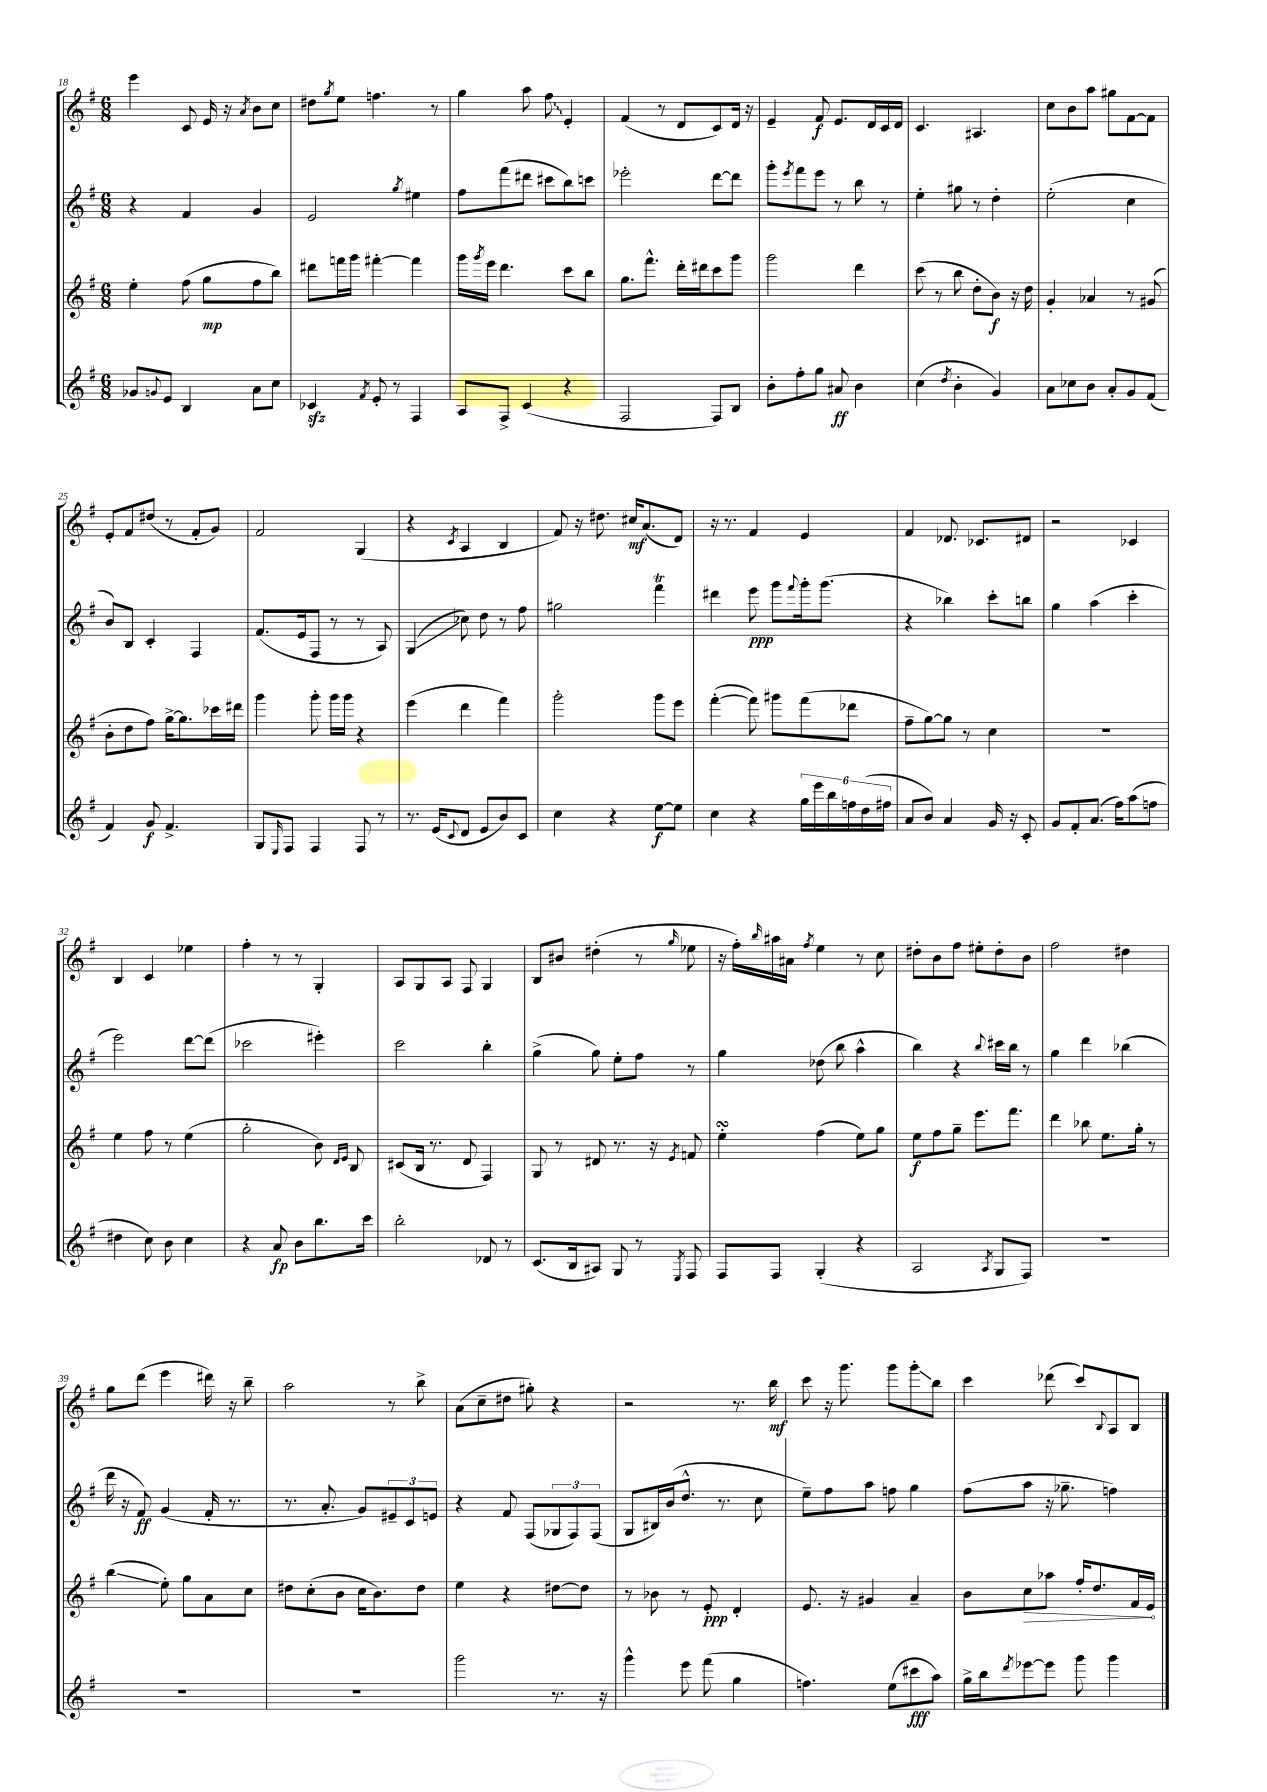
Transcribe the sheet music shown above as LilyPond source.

<<
\new StaffGroup <<
\new Staff = "s0" {
    \clef treble \key g \major \numericTimeSignature \time 6/8
    e'''4 c'8 e'16 r16 \acciaccatura { a'8 } b'8 c''8 |
    dis''8 \acciaccatura { g''8 } e''8 f''4. r8 |
    g''4 a''8 \once \override Glissando.style = #'zigzag fis''8\glissando e'4-. |
    fis'4( r8 d'8 c'8) d'16 r16 |
    e'4-- fis'8\f e'8. d'16 c'16 d'16 |
    c'4. ais4. |
    c''8 b'8 a''8 gis''8 fis'8~ fis'8 |
    e'8-. fis'8 dis''8( r8 fis'8-. g'8) |
    fis'2 g4( |
    r4 \acciaccatura { c'8 } a4 b4 |
    fis'8) r16 dis''8. cis''16\mf a'8.( d'8) |
    r16 r8. fis'4 e'4 |
    fis'4 des'8. ces'8. dis'8 |
    r2 ces'4 |
    b4 c'4 ees''4 |
    fis''4-. r8 r8 g4-. |
    a8 g8 a8 fis8 g4 |
    b8 bis'8 dis''4-.( r8 \grace { g''16 } ees''8 |
    r16 fis''16-.) \grace { b''16 } ais''16 ais'16 \acciaccatura { fis''8 } e''4 r8 c''8 |
    dis''8-. b'8 fis''8 eis''8-. dis''8-. b'8 |
    fis''2 dis''4 |
    g''8 d'''8( e'''4 dis'''16) r16 b''8-- |
    a''2 r8 b''8-> |
    a'8( c''8-- dis''8 gis''8-.) r4 |
    r2 r8. b''16\mf |
    c'''8 r16 g'''8. g'''8 g'''8-.\glissando b''8 |
    c'''4 des'''8( c'''8) \appoggiatura { b8 } a8 b8 \bar "|." |
}
\new Staff = "s1" {
    \clef treble \key g \major \numericTimeSignature \time 6/8
    r4 fis'4 g'4 |
    e'2 \acciaccatura { g''8 } eis''4 |
    fis''8 fis'''8( dis'''8 cis'''8 b''8) c'''8 |
    ees'''2-. d'''8~ d'''8 |
    g'''8-. \acciaccatura { e'''8 } fis'''8 e'''8 r8 b''8 r8 |
    e''4-. gis''8 r8 d''4-. |
    e''2-.( c''4 |
    b'8) b8 c'4-. fis4 |
    fis'8.( e'16 fis8 r8 r8 a8) |
    g4\glissando( ces''8) d''8 r8 fis''8 |
    gis''2 fis'''4\trill |
    dis'''4 e'''8\ppp g'''8 \appoggiatura { fis'''8 } g'''16-. g'''8.( |
    r4 bes''4) c'''8-. b''8 |
    g''4 a''4( c'''4-. |
    e'''2) d'''8~ d'''8( |
    ces'''2 eis'''4-.) |
    c'''2 b''4-. |
    g''4->( g''8) e''8-. fis''8 r8 |
    g''4 des''8( b''8 a''4-^ |
    b''4) r4 \appoggiatura { b''8 } cis'''16 b''16 r8 |
    g''4 d'''4 bes''4( |
    d'''16 r16 fis'8\ff) g'4( fis'16-. r8. |
    r8. a'8.-. g'8) \tuplet 3/2 { eis'8-- c'8 e'8 } |
    r4 fis'8 fis8( \tuplet 3/2 { ges8 fis8) fis8( } |
    g8 bis16) b'16( d''8.-^ r8. c''8 |
    e''8--) fis''8 a''8 f''8 g''4 |
    fis''8( a''8 r16 ges''8.-- f''4) \bar "|." |
}
\new Staff = "s2" {
    \clef treble \key g \major \numericTimeSignature \time 6/8
    e''4-. fis''8( g''8\mp fis''8 b''8) |
    dis'''8 f'''16 g'''16 fis'''4~-. fis'''4 |
    g'''16 \acciaccatura { g'''8 } e'''16 d'''4. c'''8 b''8 |
    g''8. fis'''8.-^ d'''16-. dis'''16 c'''8 g'''8 |
    g'''2 d'''4 |
    c'''8( r8 b''8 d''8-. b'8\f) r16 d''16 |
    g'4-. aes'4 r8 gis'8( |
    b'8-. d''8 fis''8) g''16~-> g''8. ces'''16 dis'''16 |
    g'''4 g'''8-. g'''16 g'''16 r4 |
    e'''4( d'''4 fis'''4) |
    g'''2-. g'''8 e'''8 |
    fis'''4~-.( fis'''8) gis'''8 fis'''8( des'''8 |
    fis''8-- g''8~) g''8 r8 c''4 |
    R2. |
    e''4 fis''8 r8 e''4( |
    g''2-. b'8) \grace { d'16 e'16 } b8 |
    cis'8( b16 r8. d'8 fis4) |
    g8 r8 dis'8 r8. r16 \acciaccatura { e'8 } f'8 |
    e''4-.\turn fis''4( e''8) g''8 |
    e''8\f fis''8 g''8-- e'''8. fis'''8. |
    d'''4 bes''8 e''8. g''16-. r8 |
    b''4\glissando( e''8-.) g''8 a'8 c''8 |
    dis''8 c''8-.( b'8 c''16 b'8.) dis''8 |
    e''4 r4 dis''8~ dis''8 |
    r8 bes'8 r8 e'8-.\ppp d'4-. |
    e'8. r16 gis'4 a'4-- |
    b'8 \once \override Hairpin.circled-tip = ##t c''8\> aes''8 fis''16-. d''8. fis'16 e'16\! \bar "|." |
}
\new Staff = "s3" {
    \clef treble \key g \major \numericTimeSignature \time 6/8
    ges'8 \appoggiatura { g'8 } e'8 b4 a'8 c''8 |
    ces'4\sfz \acciaccatura { fis'8 } e'8-. r8 fis4 |
    a8 fis8-> c'4( r4 |
    fis2 fis8) b8 |
    b'8-. fis''8-. g''8 ais'8\ff b'4 |
    c''4( \acciaccatura { d''8 } b'4-. g'4) |
    a'8 ces''8 b'8 a'8-. g'8 fis'8( |
    fis'4) g'8\f fis'4.-> |
    g8 \grace { e16 } fis8 fis4 fis8 r8 |
    r8. e'16( \appoggiatura { c'8 } d'8 e'8 b'8) c'8 |
    c''4 r4 e''8~\f e''8 |
    c''4 r4 \tuplet 6/4 { g''16 e'''16 b''16 f''16 d''16( fis''16 } |
    a'8 b'8) a'4 g'16 r16 c'8-. |
    g'8 fis'8-. a'8.( fis''16) a''8( f''8 |
    dis''4 c''8) b'8 c''4 |
    r4 a'8\fp b'8 b''8. c'''16 |
    b''2-. des'8 r8 |
    c'8.( b16 ais8) g8 r8 \acciaccatura { e8 } fis8 |
    fis8 fis8 g4-.( r4 |
    a2 \acciaccatura { a8 } g8 fis8) |
    R2. |
    R2. |
    R2. |
    g'''2 r8. r16 |
    g'''4-^ e'''8 fis'''8( g''4 |
    f''4.) e''8( cis'''8\fff a''8) |
    g''16-> b''16 \acciaccatura { d'''8 } ees'''8~ ees'''8 g'''8 g'''4 \bar "|." |
}
>>
>>
\layout { \context { \Score currentBarNumber = #18 } }
